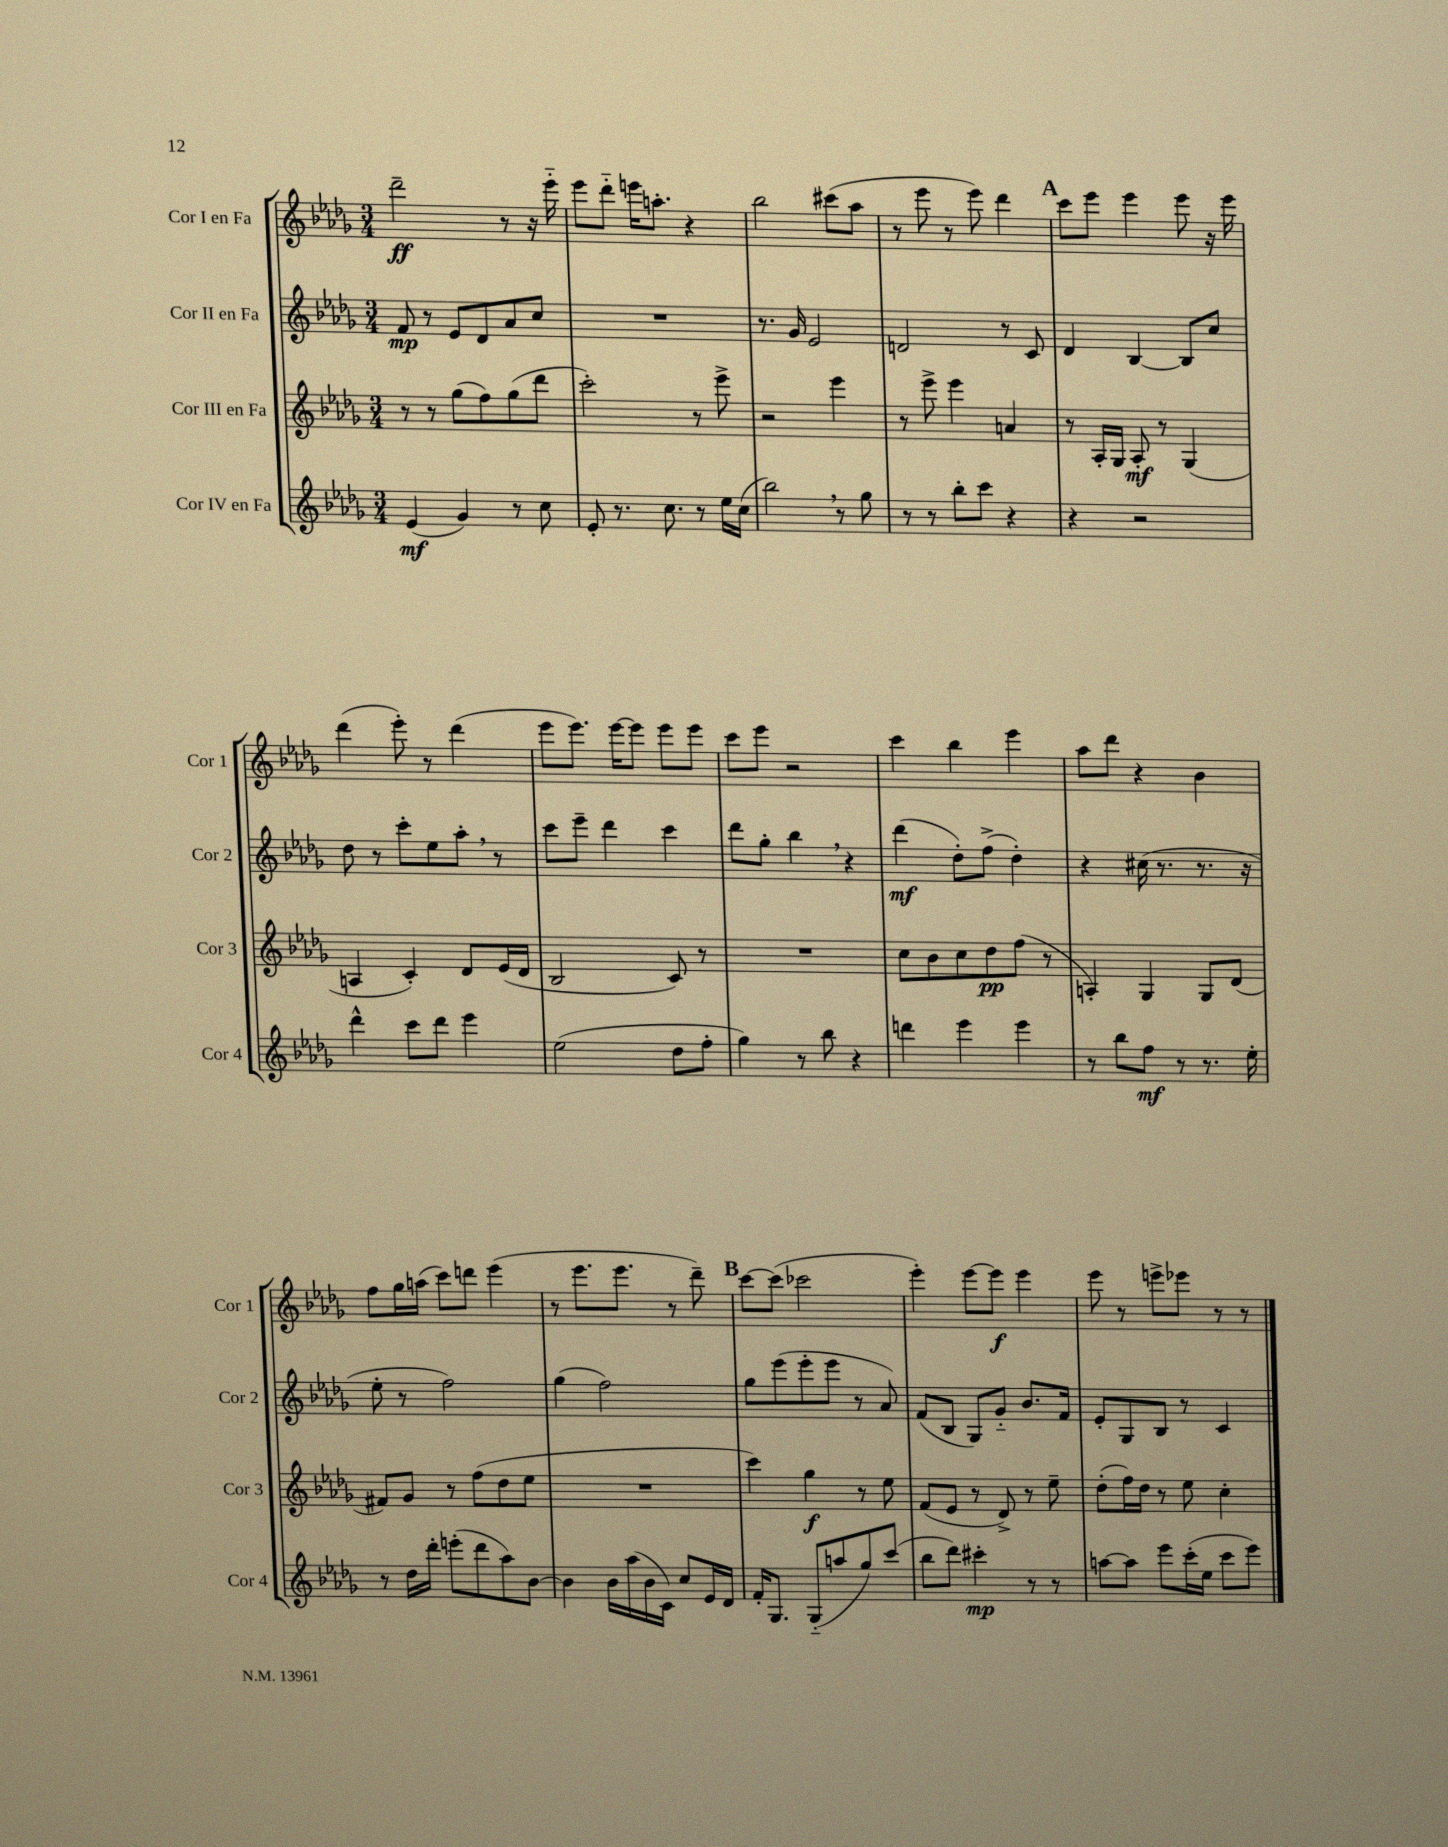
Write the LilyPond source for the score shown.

<<
\new StaffGroup <<
\new Staff = "s0" \with { instrumentName = "Cor I en Fa" shortInstrumentName = "Cor 1" } {
    \clef treble \key des \major \numericTimeSignature \time 3/4
    des'''2--\ff r8 r16 ees'''16-_ |
    ees'''8 des'''8-_ e'''16 a''8.-. r4 |
    bes''2 cis'''8( aes''8 |
    r8 ees'''8 r8 ees'''8) des'''4 |
    \mark \markup { \bold "A" } c'''8 ees'''8 ees'''4 ees'''8 r16 ees'''16 |
    des'''4( ees'''8-.) r8 des'''4( |
    ees'''8 ees'''8.) ees'''16~ ees'''8 ees'''8 ees'''8 |
    c'''8 ees'''8 r2 |
    c'''4 bes''4 ees'''4 |
    aes''8 des'''8 r4 bes'4 |
    f''8 ges''16 a''16( c'''8) d'''8 ees'''4( |
    r8 ees'''8. ees'''8. r8 des'''8--) |
    \mark \markup { \bold "B" } c'''8~ c'''8( ces'''2 |
    ees'''4-.) ees'''8~ ees'''8\f ees'''4 |
    ees'''8 r8 e'''8-> ees'''8 r8 r8 \bar "|." |
}
\new Staff = "s1" \with { instrumentName = "Cor II en Fa" shortInstrumentName = "Cor 2" } {
    \clef treble \key des \major \numericTimeSignature \time 3/4
    f'8\mp r8 ees'8 des'8 aes'8 c''8 |
    R2. |
    r8. ges'16 ees'2 |
    d'2 r8 c'8 |
    \mark \markup { \bold "A" } des'4 bes4~ bes8 c''8 |
    des''8 r8 c'''8-. ees''8 aes''8-. \breathe r8 |
    c'''8 ees'''8-- des'''4 c'''4 |
    des'''8 ges''8-. bes''4 \breathe r4 |
    des'''4\mf( des''8-.) f''8->( des''4-.) |
    r4 cis''16( r8. r8. r16 |
    ees''8-. r8 f''2) |
    ges''4( f''2) |
    \mark \markup { \bold "B" } ges''8 ees'''8( ees'''8-. ees'''8 r8 aes'8) |
    f'8( bes8 ges8) ges'8-_ bes'8. f'16 |
    ees'8-. ges8 bes8 r8 c'4 \bar "|." |
}
\new Staff = "s2" \with { instrumentName = "Cor III en Fa" shortInstrumentName = "Cor 3" } {
    \clef treble \key des \major \numericTimeSignature \time 3/4
    r8 r8 ges''8( f''8) ges''8( des'''8 |
    c'''2-.) r8 ees'''8-> |
    r2 ees'''4 |
    r8 ees'''8-> ees'''4 a'4 |
    \mark \markup { \bold "A" } r8 aes16-. ges16 aes8-.\mf r8 ges4( |
    a4 c'4-.) des'8 ees'16( des'16 |
    bes2 c'8) r8 |
    R2. |
    c''8 bes'8 c''8 des''8\pp f''8( r8 |
    a4-.) ges4 ges8 des'8( |
    fis'8) ges'8 r8 f''8( des''8 ees''8 |
    R2. |
    \mark \markup { \bold "B" } c'''4) ges''4\f r8 ees''8 |
    f'8( ees'8 r8 des'8->) r8 ees''8-- |
    des''8-.( f''16) des''16 r8 ees''8 c''4-. \bar "|." |
}
\new Staff = "s3" \with { instrumentName = "Cor IV en Fa" shortInstrumentName = "Cor 4" } {
    \clef treble \key des \major \numericTimeSignature \time 3/4
    ees'4\mf( ges'4) r8 c''8 |
    ees'8-. r8. c''8. r8 ees''16 c''16( |
    bes''2) \breathe r8 ges''8 |
    r8 r8 bes''8-. c'''8 r4 |
    \mark \markup { \bold "A" } r4 r2 |
    des'''4-^ c'''8 des'''8 ees'''4 |
    ees''2( des''8 f''8-. |
    ges''4) r8 bes''8 r4 |
    d'''4 ees'''4 ees'''4 |
    r8 bes''8 f''8\mf r8 r8. ees''16-. |
    r8 des''16 des'''16-. e'''8-.( des'''8 aes''8) bes'8~ |
    bes'4 bes'16 aes''16( bes'16 c'16) c''8 ees'16 des'16 |
    \mark \markup { \bold "B" } f'16-. ges8. ges8-_( a''8 ges''8) c'''8( |
    bes''8 des'''8) cis'''4-.\mp r8 r8 |
    a''8~ a''8 ees'''8 c'''16-.( ees''16 c'''8 ees'''8) \bar "|." |
}
>>
>>
\layout { \context { \Score \remove "Bar_number_engraver" } }
